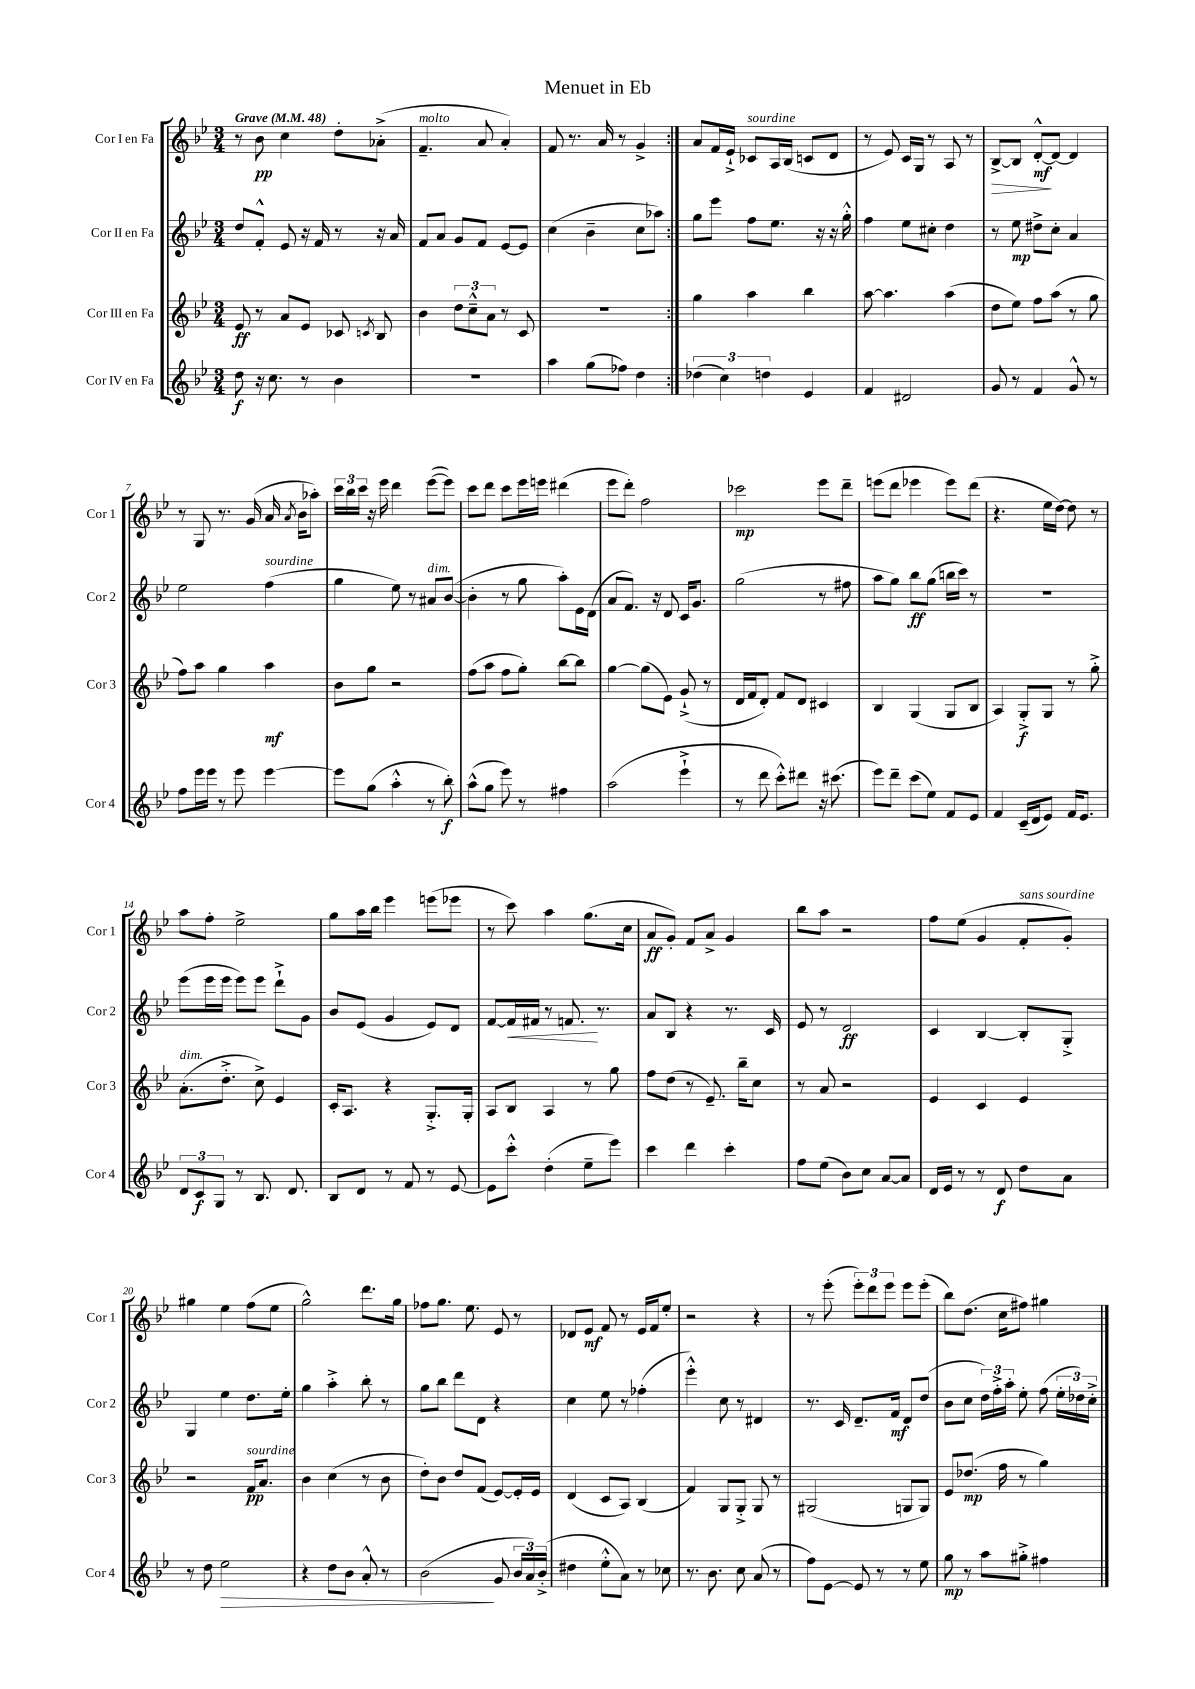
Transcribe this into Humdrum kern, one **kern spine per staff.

**kern	**kern	**kern	**kern
*staff4	*staff3	*staff2	*staff1
*clefG2	*clefG2	*clefG2	*clefG2
*k[b-e-]	*k[b-e-]	*k[b-e-]	*k[b-e-]
*M3/4	*M3/4	*M3/4	*M3/4
*MM48	*MM48	*MM48	*MM48
8dd	8e-	8dd	8r
16r	8r	8f'^^	8b-
8.cc	.	.	.
.	8a	8e-	4cc
8r	8e-	16r	.
.	.	16f	.
4b-	8c-	8r	8dd'
.	8qc	.	.
.	8B-	16r	(8a-'^
.	.	16a	.
=	=	=	=
2.r	4b-	8f	4.f~
.	.	8a	.
.	12dd	8g	.
.	12cc~^^	.	.
.	.	8f	8a
.	12a	.	.
.	8r	[8e-	4a')
.	8c	8e-]	.
=	=	=	=
4aa	2.r	(4cc	8f
.	.	.	8.r
(8gg	.	4b-~	.
.	.	.	16a
8ff-)	.	.	8r
4dd	.	8cc	4g^
.	.	8aa-)	.
=:|!	=:|!	=:|!	=:|!
(6dd-	4gg	8gg	8a
.	.	8eee-	16f
6cc)	.	.	.
.	.	.	16e-`^
.	4aa	8ff	8c-
6dd	.	.	.
.	.	8.ee-	16A
.	.	.	(16B-
4e-	4bb-	.	8c
.	.	16r	.
.	.	16r	8d
.	.	16gg'^^	.
=	=	=	=
4f	[8aa	4ff	8r
.	4.aa]	.	8e-)
2d#	.	8ee-	16c
.	.	.	16G
.	.	8cc#'	8r
.	(4aa	4dd	8A
.	.	.	8r
=	=	=	=
8g	8dd	8r	[8B-^
8r	8ee-)	8ee-	8B-]
4f	8ff	8dd#^	[8d'^^
.	(8aa	8cc'	8d_
8g^^	8r	4a	4d]
8r	8gg	.	.
=	=	=	=
8ff	8ff)	2ee-	8r
16eee-	8aa	.	8G
16eee-	.	.	.
8r	4gg	.	8.r
8eee-	.	.	.
.	.	.	(16g
[4eee-	4aa	(4ff	16a
.	.	.	8qa
.	.	.	16b-
.	.	.	8aa-')
=	=	=	=
8eee-]	8b-	4gg	24ccc
.	.	.	24bb-
.	.	.	24ccc
(8gg	8gg	.	16r
.	.	.	16eee-
4aa'^^	2r	8ee-)	4ddd
.	.	8r	.
8r	.	8a#	([8eee-
8bb-')	.	([8b-	8eee-])
=	=	=	=
(8aa^^	(8ff	4b-']	8ccc
8gg	8aa	.	8ddd
8eee-)	8ff	8r	8ccc
8r	8gg')	8gg	16eee-
.	.	.	16eee
4ff#	[8bb-	8aa')	(4ddd#
.	8bb-]	16e-	.
.	.	(16d	.
=	=	=	=
(2aa	[4gg	8a	8eee-
.	.	8.f)	8ddd')
.	(8gg]	.	2ff
.	.	16r	.
.	8e-)	8d	.
4eee-`^	(8g`^	16c	.
.	.	8.g	.
.	8r	.	.
=	=	=	=
8r	16d	(2gg	2ccc-
.	16f	.	.
8ddd	8d')	.	.
8ccc'^^)	8f	.	.
8ddd#	8d	.	.
16r	4c#	8r	8eee-
(8.ccc#	.	.	.
.	.	8ff#	8ddd~
=	=	=	=
8eee-)	4B-	8aa	(8eee
8ddd~	.	8gg)	8ddd
(8ccc	(4G	8bb-	4eee-
8ee-)	.	(8gg	.
8f	8G	16bb	8eee-)
.	.	16ccc)	.
8e-	8B-	8r	(8ddd
=	=	=	=
4f	4A)	2.r	4.r
(16c~	8G'^	.	.
16d	.	.	.
8e-)	8G	.	16ee-
.	.	.	[16dd)
16f	8r	.	8dd]
8.e-	.	.	.
.	8gg'^	.	8r
=	=	=	=
12d	(8.a'	(8eee-	8aa
12c	.	.	.
.	.	16eee-	8ff'
12G	.	.	.
.	8.dd'^	16eee-	.
8r	.	8eee-)	2ee-^
8.B-	8cc^)	8eee-	.
.	4e-	8ddd`^	.
8.d	.	.	.
.	.	8g	.
=	=	=	=
8B-	16c'	8b-	8gg
.	8.A	.	.
8d	.	(8e-	16aa
.	.	.	16bb-
8r	4r	4g	4eee-
8f	.	.	.
8r	8.G'^	8e-)	(8eee
[8e-	.	8d	8eee-
.	16G'	.	.
=	=	=	=
8e-]	8A	[8f	8r
8ccc'^^	8B-	16f]	8ccc)
.	.	16f#	.
(4dd'	4A	8r	4aa
.	.	8.f	.
8ee-~	8r	.	(8.gg
.	.	8.r	.
8eee-)	8gg	.	.
.	.	.	16cc
=	=	=	=
4ccc	8ff	8a	8a
.	(8dd	8B-	8g')
4ddd	8r	4r	8f
.	8.e-~)	.	8a^
4ccc'	.	8.r	4g
.	16bb-~	.	.
.	8cc	.	.
.	.	16c	.
=	=	=	=
8ff	8r	8e-	8bb-
(8ee-	8a	8r	8aa
8b-)	2r	2d	2r
8cc	.	.	.
[8a	.	.	.
8a]	.	.	.
=	=	=	=
16d	4e-	4c	8ff
16e-	.	.	.
8r	.	.	(8ee-
8r	4c	[4B-	4g
8d	.	.	.
8dd	4e-	8B-']	8f'
8a	.	8G'^	8g')
=	=	=	=
8r	2r	4G	4gg#
8dd	.	.	.
2ee-	.	4ee-	4ee-
.	16f	8.dd	(8ff
.	8.a	.	.
.	.	.	8ee-
.	.	16ee-'	.
=	=	=	=
4r	4b-	4gg	2gg^^)
8dd	(4cc	4aa'^	.
8b-	.	.	.
8a'^^	8r	8bb-'	8.ddd
8r	8b-	8r	.
.	.	.	16gg
=	=	=	=
(2b-	8dd')	8gg	8ff-
.	8b-	8bb-	8.gg
.	8dd	8ddd	.
.	.	.	8.ee-
.	(8f	8d	.
8g	[8e-)	4r	8e-
24b-	16e-']	.	8r
24a)	.	.	.
.	16e-	.	.
(24b-'^	.	.	.
=	=	=	=
4dd#	(4d	4cc	8d-
.	.	.	8e-
8ee-'^^	8c	8ee-	8f
8a)	8A)	8r	8r
8r	(4B-	(4ff-'	16e-
.	.	.	16f
8cc-	.	.	8ee-'
=	=	=	=
8.r	4f)	4eee-'^^)	2r
8.b-	.	.	.
.	8G	8cc	.
8cc	8G'^	8r	.
(8a	8G	4d#	4r
8r	8r	.	.
=	=	=	=
8ff)	(2G#	8.r	8r
[8e-	.	.	(8eee-'
.	.	16c	.
8e-]	.	8.d~	12eee-')
.	.	.	12ddd
8r	.	.	.
.	.	.	12eee-
.	.	16f	.
8r	8G	8d	8eee-
8ee-	8G)	(8dd	(8eee-'
=	=	=	=
8gg	8e-	8b-	8bb-)
8r	(8.dd-	8cc	(8.dd
8aa	.	24dd)	.
.	.	24ff'^	.
.	16ff	.	16cc
.	.	24aa'	.
8gg#'^	8r	8ee-'	8ff#)
4ff#	4gg)	(8ff	4gg#
.	.	24ee-'	.
.	.	24dd-)	.
.	.	24cc'^	.
==	==	==	==
*-	*-	*-	*-
